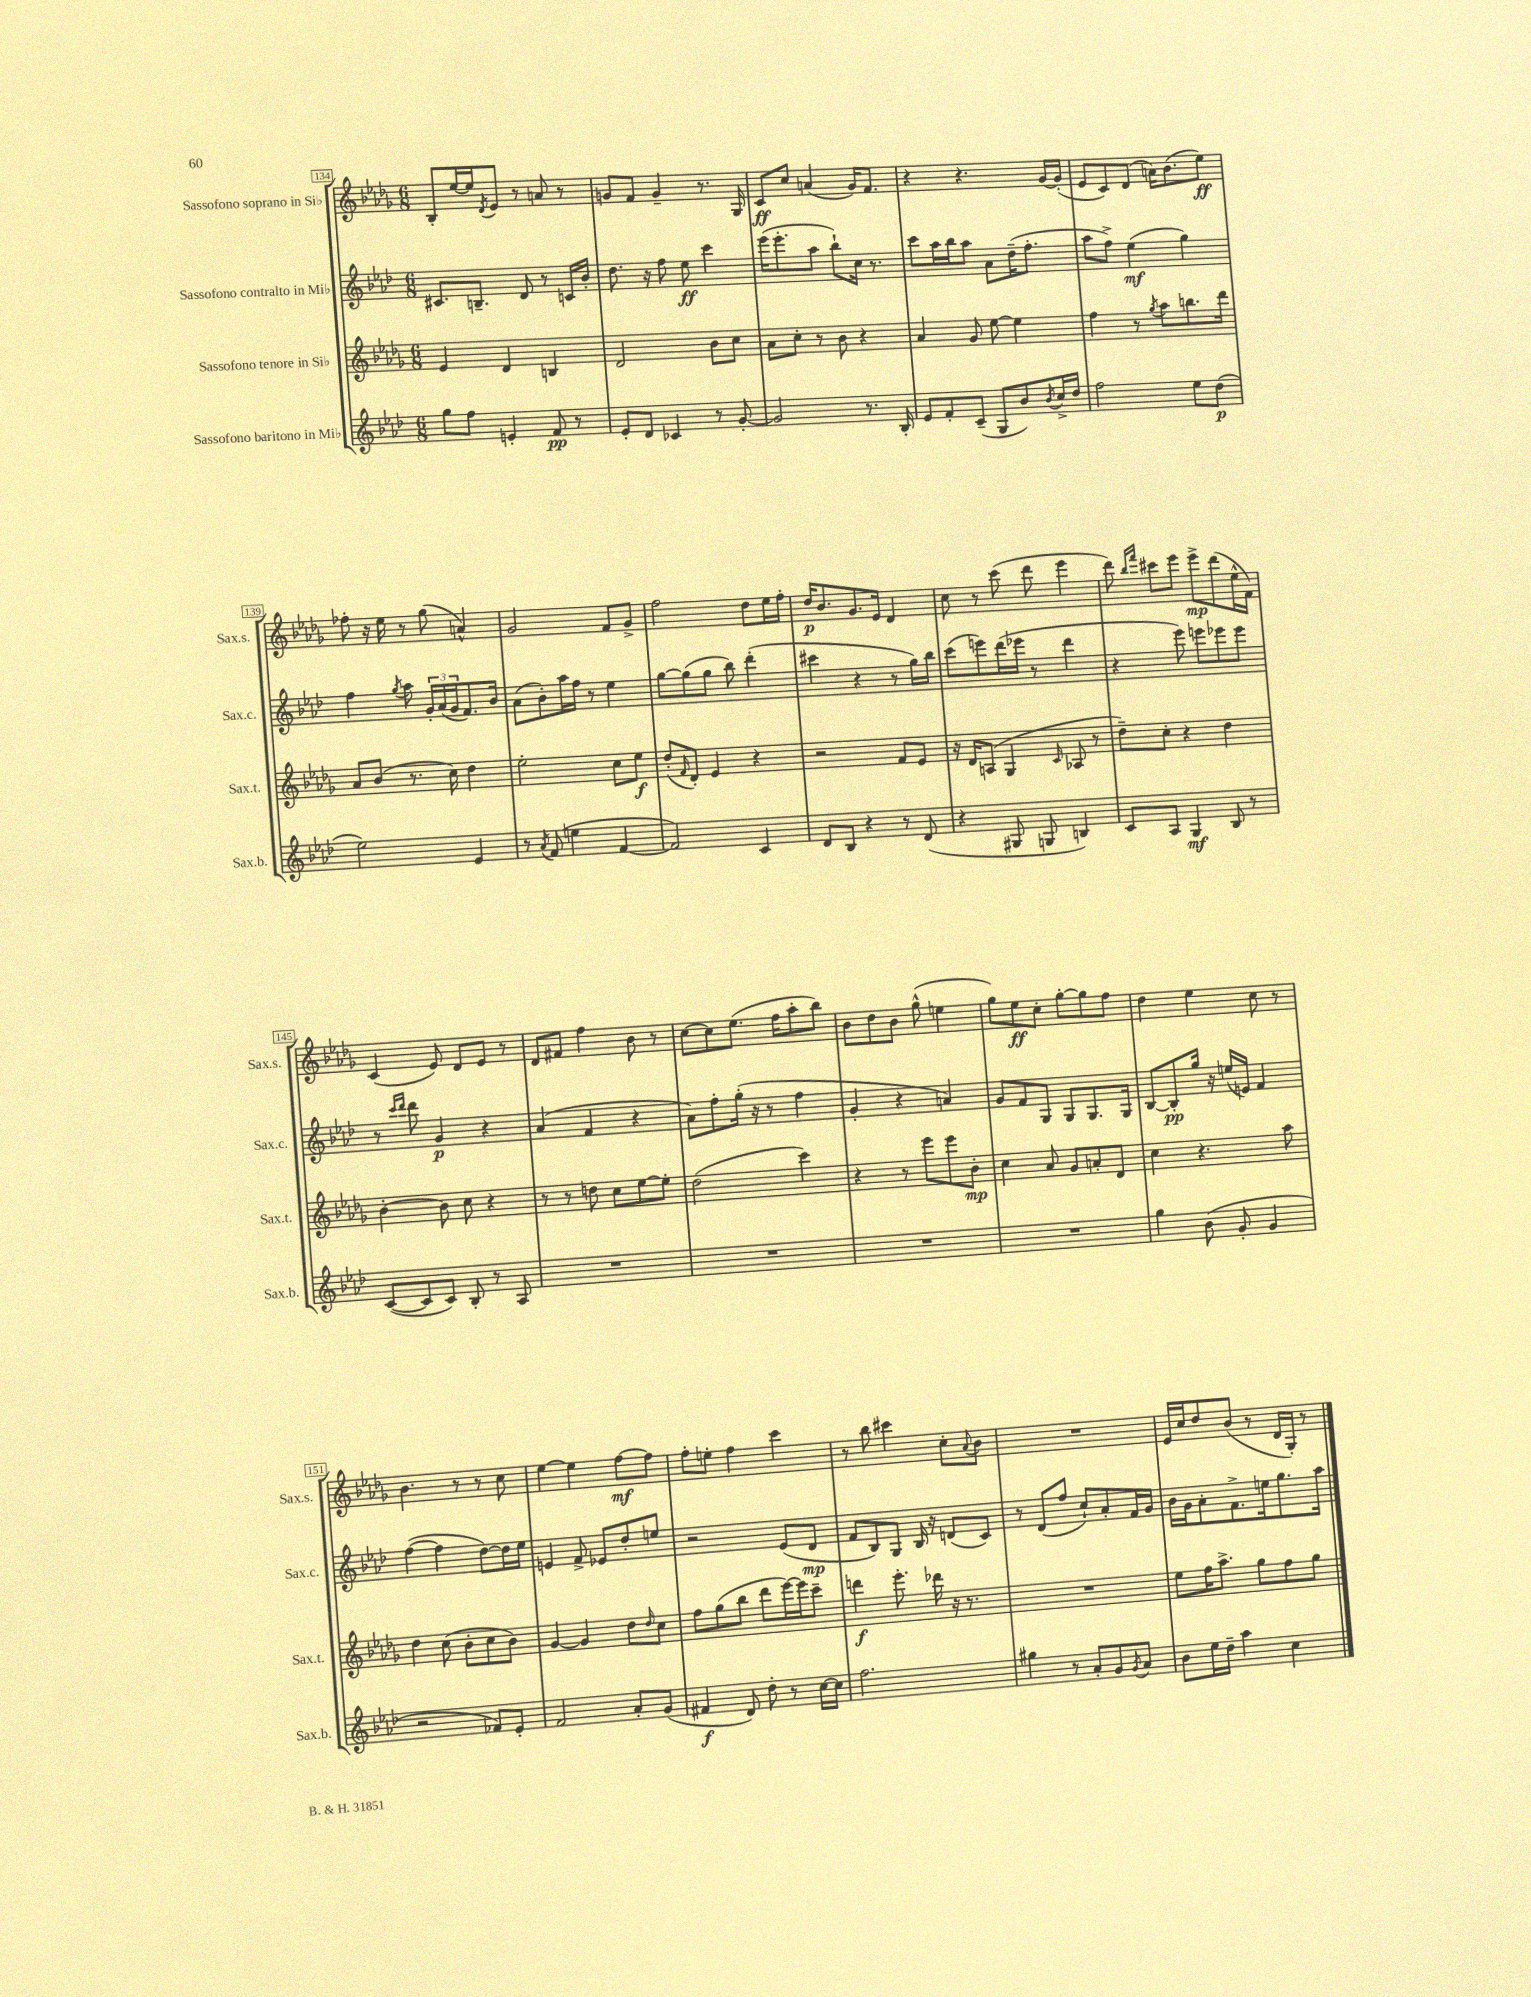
<<
\new StaffGroup <<
\new Staff = "s0" \with { instrumentName = "Sassofono soprano in Sib" shortInstrumentName = "Sax.s." } {
    \clef treble \key des \major \numericTimeSignature \time 6/8
    bes8-. ees''16~ ees''16 \acciaccatura { des'8 } ees'8 r8 a'8 r8 |
    g'8 f'8 g'4-- r8. ges16 |
    c'8\ff c''8 a'4( ges'16) f'8. |
    r4 r4. ges'16~ ges'16-.( |
    ees'8 c'8) des'8( a'16) bes'8.( ees''8\ff) |
    fes''8-. r16 ees''16 r8 ges''8( a'4-^) |
    ges'2 f'8 ges'8-> |
    f''2 des''8 ees''16 f''16-. |
    des''16\p bes'8. ges'8. ees'16 des'4 |
    c''8 r8 c'''8( des'''8 ees'''4 |
    des'''8) \grace { bes''16 f'''16 } cis'''8 ees'''8 ees'''8->\mp des'''8( ees''16-^ f'16) |
    c'4( ees'8) des'8 ees'8 r8 |
    des'8 fis'8 f''4 bes'8 r8 |
    c''8~ c''8 ees''8.( f''16 aes''8-. bes''8) |
    bes'8 des''8 bes'8 ges''8-^( e''4 |
    ges''8) ees''8\ff c''8-. ges''8~-. ges''8 f''8 |
    des''4 ees''4 c''8 r8 |
    bes'4. r8 r8 c''8 |
    ees''4~ ees''4 f''8~\mf f''8 |
    f''8-. e''8-. f''4 c'''4 |
    r8 bes''8 cis'''4 c''8-. \appoggiatura { aes'8 } bes'8 |
    R2. |
    ees'16 c''16 des''8 bes'8( r8 des'16 ges16-.) r8 \bar "|." |
}
\new Staff = "s1" \with { instrumentName = "Sassofono contralto in Mib" shortInstrumentName = "Sax.c." } {
    \clef treble \key aes \major \numericTimeSignature \time 6/8
    cis'8. b8.-- des'8 r8 c'16 bes'16-. |
    des''8. r16 f''8 ees''8\ff c'''4 |
    ees'''16( ees'''8.-. aes''8 bes''8-!) c''16 r8. |
    c'''8 aes''16 bes''16 aes''8 aes'8 des''16--( f''8.-. |
    aes''8 f''8->) ees''4\mf( g''4) |
    f''4 \acciaccatura { g''8 } aes''8 \tuplet 3/2 { g'16-. aes'16( g'16 } f'8.) bes'16 |
    aes'8( bes'8-.) aes''16 f''16 r8 ees''4 |
    g''8~ g''8( g''8 bes''8) des'''4-.( |
    cis'''4 r4 r8 g''16) bes''16 |
    c'''8( e'''8) des'''16( ees'''16 r8 des'''4 |
    r4 ees'''8) e'''8 ees'''8 ees'''8 |
    r8 \grace { c'''16 des'''16 } des'''8 g'4\p r4 |
    aes'4( f'4 r4 |
    aes'8) f''8-. g''16-.( r16 r8 f''4 |
    g'4-. r4 a'4) |
    g'8 f'8 g8 g8 g8. g16 |
    bes8~ bes8-.\pp g''16 r16 e''16( e'16) f'4 |
    f''4~( f''4 des''8~) des''16 ees''16 |
    e'4 f'8-> ees'8 des''8-. e''8 |
    r2 ees'8( des'8\mp |
    f'8 bes8) g8 bes16 r16 d'8( c'8) |
    r8 des'8( f''8 c''8-!) aes'8-. f'16 g'16 |
    bes'16 g'16 aes'8-. f'8.-> e''16 g''8. aes''16 \bar "|." |
}
\new Staff = "s2" \with { instrumentName = "Sassofono tenore in Sib" shortInstrumentName = "Sax.t." } {
    \clef treble \key des \major \numericTimeSignature \time 6/8
    ees'4 des'4 b4 |
    des'2 bes'8 c''8 |
    aes'8 c''8-. r8 bes'8 r4 |
    aes'4 ges'8 ees''8~ ees''4 |
    f''4 r8 \acciaccatura { ges''8 } aes''8 b''8. des'''16 |
    aes'8 bes'8( r8. c''16) des''4 |
    ees''2-. c''8 ees''8\f |
    des''8-.( \grace { f'16 } des'8-.) ees'4 r4 |
    r2 f'8 ees'8 |
    r16 des'16 a8( ges4 \grace { c'16 } aes8 r8 |
    des''8--) c''8-. r4 des''4 |
    bes'4~-. bes'8 c''8 r4 |
    r8 r8 d''8 c''8 ees''8~ ees''8-. |
    des''2( c'''4) |
    r4 r8 ees'''8 ees'''8 bes'8-.\mp |
    c''4 aes'8 ges'8 a'8-. des'8 |
    c''4 r4. aes''8 |
    des''4 c''8( bes'8-. c''8 bes'8) |
    ges'4~ ges'4 des''8 \grace { des''16 } c''8 |
    f''8 ges''8( bes''8 des'''8 ees'''16~) ees'''16 c'''8-- |
    d'''4\f ees'''8.-. des'''16 r16 r8. |
    R2. |
    ees''8 f''16 aes''8.-> ges''8 f''8 ges''8 \bar "|." |
}
\new Staff = "s3" \with { instrumentName = "Sassofono baritono in Mib" shortInstrumentName = "Sax.b." } {
    \clef treble \key aes \major \numericTimeSignature \time 6/8
    g''8 f''8 e'4-. f'8\pp r8 |
    ees'8-. des'8 ces'4 r8 g'8~-. |
    g'2 r8. bes16-. |
    ees'8 f'8-. c'8--( g8 bes'8) \acciaccatura { bes'8 } c''16-> des''16 |
    f''2 ees''8 des''8\p( |
    ees''2) ees'4 |
    r8 \acciaccatura { aes'8 } f'8( e''4 f'4~ |
    f'2) c'4 |
    des'8 bes8 r4 r8 des'8( |
    r4 gis8 g8 b4) |
    c'8 aes8 g4\mf bes8 r8 |
    c'8~( c'8 c'8) bes8-. r8 aes8 |
    R2. |
    R2. |
    R2. |
    R2. |
    g''4 bes'8( g'8-. g'4 |
    r2 fes'8) ees'8-. |
    f'2 aes'8-. g'8( |
    fis'4\f des'8) des''8-. r8 c''16~ c''16 |
    f''2. |
    gis''4 r8 aes'8-. g'8 \acciaccatura { g'8 } aes'8 |
    bes'8 ees''16 des''16-- aes''4 c''4 \bar "|." |
}
>>
>>
\layout { \context { \Score currentBarNumber = #134 \override BarNumber.stencil = #(make-stencil-boxer 0.1 0.3 ly:text-interface::print) } }
